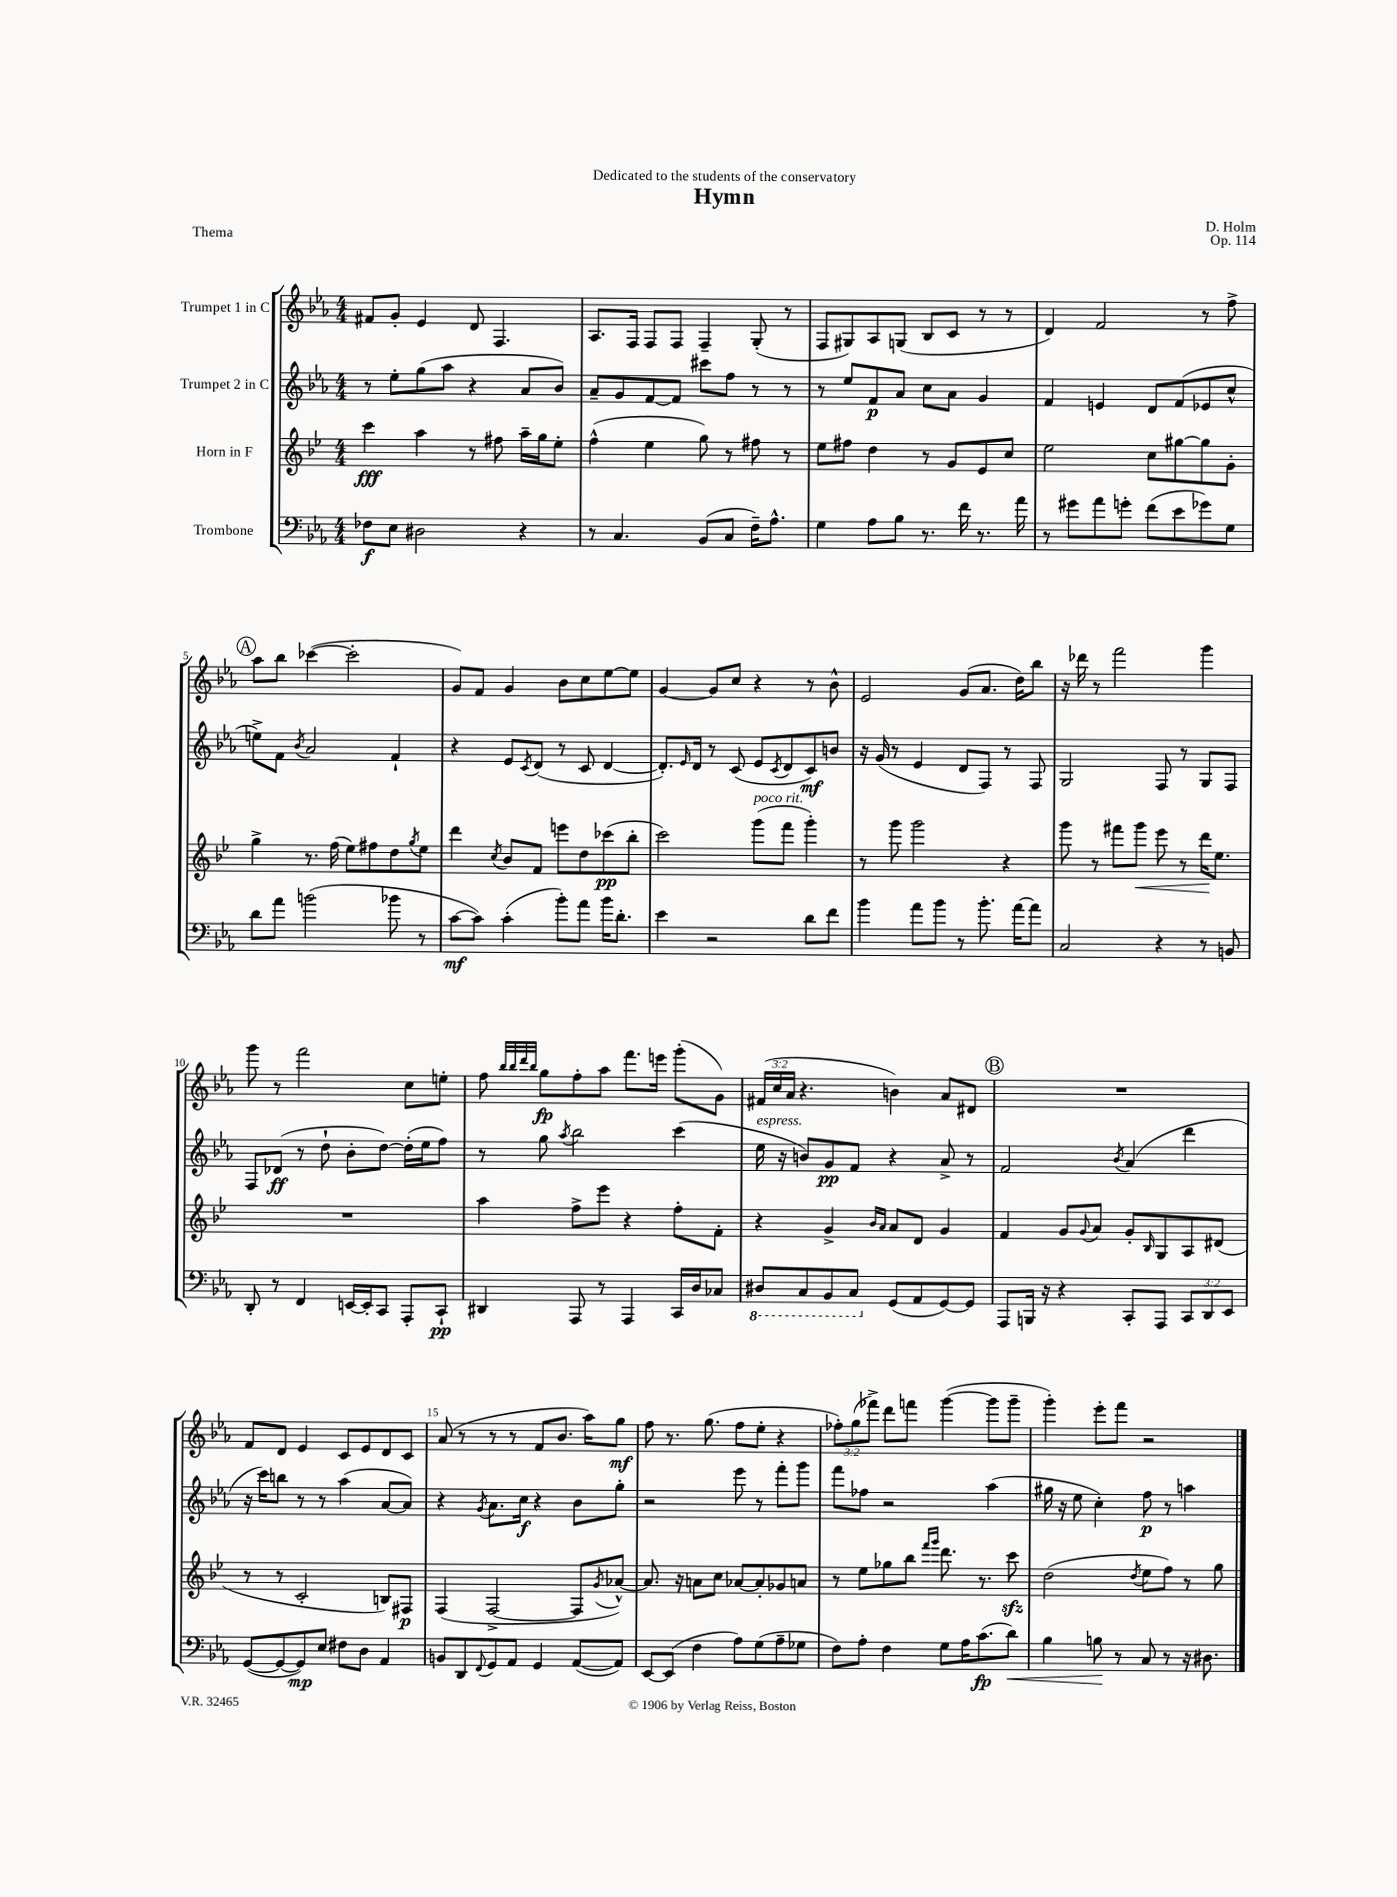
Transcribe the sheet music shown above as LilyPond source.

\header { title = "Hymn" composer = "D. Holm" dedication = "Dedicated to the students of the conservatory" opus = "Op. 114" piece = "Thema" }
<<
\new StaffGroup <<
\new Staff = "s0" \with { instrumentName = "Trumpet 1 in C" } {
    \clef treble \key ees \major \numericTimeSignature \time 4/4 \override Staff.TupletNumber.text = #tuplet-number::calc-fraction-text
    fis'8 g'8-. ees'4 d'8 f4. |
    aes8. f16 f8 f8 f4-- g8-.( r8 |
    f8 gis8) aes8 g8( bes8 c'8 r8 r8 |
    d'4) f'2 r8 f''8-> |
    \mark \markup { \circle "A" } aes''8 bes''8 ces'''4~( ces'''2-. |
    g'8) f'8 g'4 bes'8 c''8 ees''8~ ees''8 |
    g'4~ g'8 c''8 r4 r8 bes'8-^ |
    ees'2 g'8( aes'8. d''16) bes''8 |
    r16 des'''16 r8 f'''2 g'''4 |
    g'''8 r8 f'''2 c''8 e''8-. |
    f''8 \grace { bes''32 bes''32 d'''32 bes''32 } g''8\fp f''8-. aes''8 f'''8. e'''16 g'''8-.( g'8) |
    \tuplet 3/2 { fis'16( c''16 aes'16 } r4. b'4) aes'8 dis'8 |
    \mark \markup { \circle "B" } R1 |
    f'8 d'8 ees'4 c'8 ees'8 d'8 c'8 |
    aes'8( r8 r8 r8 f'8 bes'8. aes''16) g''8\mf |
    f''8 r8. g''8.( f''8 ees''8-. r4 |
    \tuplet 3/2 { fes''8-.) g''8( fes'''8->) } d'''8 f'''8 g'''4~( g'''8 g'''8-- |
    g'''4-.) ees'''8-. f'''8 r2 \bar "|." |
}
\new Staff = "s1" \with { instrumentName = "Trumpet 2 in C" } {
    \clef treble \key ees \major \numericTimeSignature \time 4/4
    r8 ees''8-. g''8( aes''8 r4 aes'8 bes'8) |
    aes'8-- g'8 f'8~ f'8 cis'''8 f''8 r8 r8 |
    r8 ees''8 f'8\p aes'8 c''8 aes'8 g'4 |
    f'4 e'4 d'8 f'8( ees'8 c''8-^ |
    \mark \markup { \circle "A" } e''8->) f'8 \acciaccatura { bes'8 } aes'2 f'4-! |
    r4 ees'8 \acciaccatura { c'8 } d'8( r8 c'8 d'4~ |
    d'8.-.) \grace { ees'16 } d'16 r8 c'8( ees'8 \acciaccatura { c'8 } d'8 c'8\mf) b'8 |
    r16 g'16( r8 ees'4 d'8 f8) r8 f8 |
    g2 f8 r8 g8 f8 |
    f8 des'8\ff( r8 d''8-! bes'8-. d''8~) d''16-.( ees''16 f''8) |
    r8 g''8 \acciaccatura { aes''8 } bes''2 c'''4( |
    ees''16^\markup { \italic "espress." } r16 b'8) g'8\pp f'8 r4 aes'8-> r8 |
    \mark \markup { \circle "B" } f'2 \acciaccatura { bes'8 } aes'4( d'''4 |
    r16 c'''16) b''8 r8 r8 aes''4( aes'8~ aes'8) |
    r4 \acciaccatura { g'8 } aes'8. c''16\f r4 bes'8 g''8-. |
    r2 ees'''8 r8 f'''8-. g'''8 |
    f'''8 fes''8 r2 aes''4( |
    gis''16 r16 ees''8 c''4-.) f''8\p r8 a''4 \bar "|." |
}
\new Staff = "s2" \with { instrumentName = "Horn in F" } {
    \clef treble \key bes \major \numericTimeSignature \time 4/4
    c'''4\fff a''4 r8 fis''8 a''16-- g''16 ees''8-. |
    f''4-^( ees''4 g''8) r8 fis''8 r8 |
    ees''8 fis''8 d''4 r8 g'8 ees'8 c''8 |
    ees''2 c''8 gis''8~ gis''8 g'8-. |
    \mark \markup { \circle "A" } g''4-> r8. f''16( ees''8) fis''8 d''8 \acciaccatura { g''8 } ees''8 |
    d'''4 \acciaccatura { c''8 } bes'8 f'8 e'''8 d''8 ces'''8\pp( bes''8-. |
    c'''2) g'''8^\markup { \italic "poco rit." }( f'''8 g'''4-.) |
    r8 g'''8 g'''2 r4 |
    g'''8 r8 fis'''8 g'''8\< ees'''8 r8 d'''16\! ees''8. |
    R1 |
    a''4 f''8-> ees'''8 r4 f''8-. f'8-. |
    r4 g'4-> \grace { bes'16 a'16 } a'8 d'8 g'4 |
    \mark \markup { \circle "B" } f'4 g'8 \appoggiatura { g'8 } a'8 g'8-. \grace { bes16 } g8 a8 dis'8( |
    r8 r8 c'2-. b8) fis8\p |
    f4( f2~-> f8 \acciaccatura { g'8 } aes'8~-^) |
    aes'8. r16 a'8 c''8 aes'8~ aes'8-. ges'8 a'8 |
    r8 ees''8 ges''8 bes''8 \grace { f'''16 g'''16 } d'''8. r8. c'''8\sfz |
    d''2( \acciaccatura { d''8 } ees''8 f''8) r8 g''8 \bar "|." |
}
\new Staff = "s3" \with { instrumentName = "Trombone" } {
    \clef bass \key ees \major \numericTimeSignature \time 4/4 \override Staff.TupletNumber.text = #tuplet-number::calc-fraction-text
    fes8\f ees8 dis2 r4 |
    r8 c4. bes,8( c8 f16--) aes8.-^ |
    g4 aes8 bes8 r8. f'16 r8. aes'16 |
    r8 gis'8 aes'8 g'8-. f'8( ees'8 ges'8) g8 |
    \mark \markup { \circle "A" } d'8 aes'8 b'2( bes'8 r8 |
    c'8~\mf c'8) c'4-.( bes'8-.) aes'8 bes'16 d'8.-. |
    ees'4 r2 d'8 f'8 |
    bes'4 aes'8 bes'8 r8 bes'8.-. aes'16~ aes'8 |
    c2 r4 r8 b,8 |
    d,8-. r8 f,4 e,16~ e,16-. c,8 aes,,8-. c,8-!\pp |
    dis,4 aes,,8 r8 aes,,4 c,16 d16 ces8 |
    \ottava #-1 dis,8 c,8 bes,,8 c,8 \ottava #0 g,8( aes,8 g,8~) g,8 |
    \mark \markup { \circle "B" } aes,,8 b,,16 r16 r4 c,8-. aes,,8 \tuplet 3/2 { c,8 d,8 ees,8 } |
    g,8~( g,8~ g,8\mp) ees8 fis8 d8 aes,4 |
    b,8 d,8 \appoggiatura { f,8 } g,8 aes,8 g,4 aes,8~( aes,8) |
    ees,8~ ees,8( f4 aes8) g8( aes8-- ges8 |
    f8) aes8-. f4 g8 aes16 c'8.\fp( d'8\<) |
    bes4 b8\! r8 c8 r8 r16 dis8. \bar "|." |
}
>>
>>
\layout { \context { \Score \override BarNumber.break-visibility = ##(#f #t #t) barNumberVisibility = #(every-nth-bar-number-visible 5) } }
